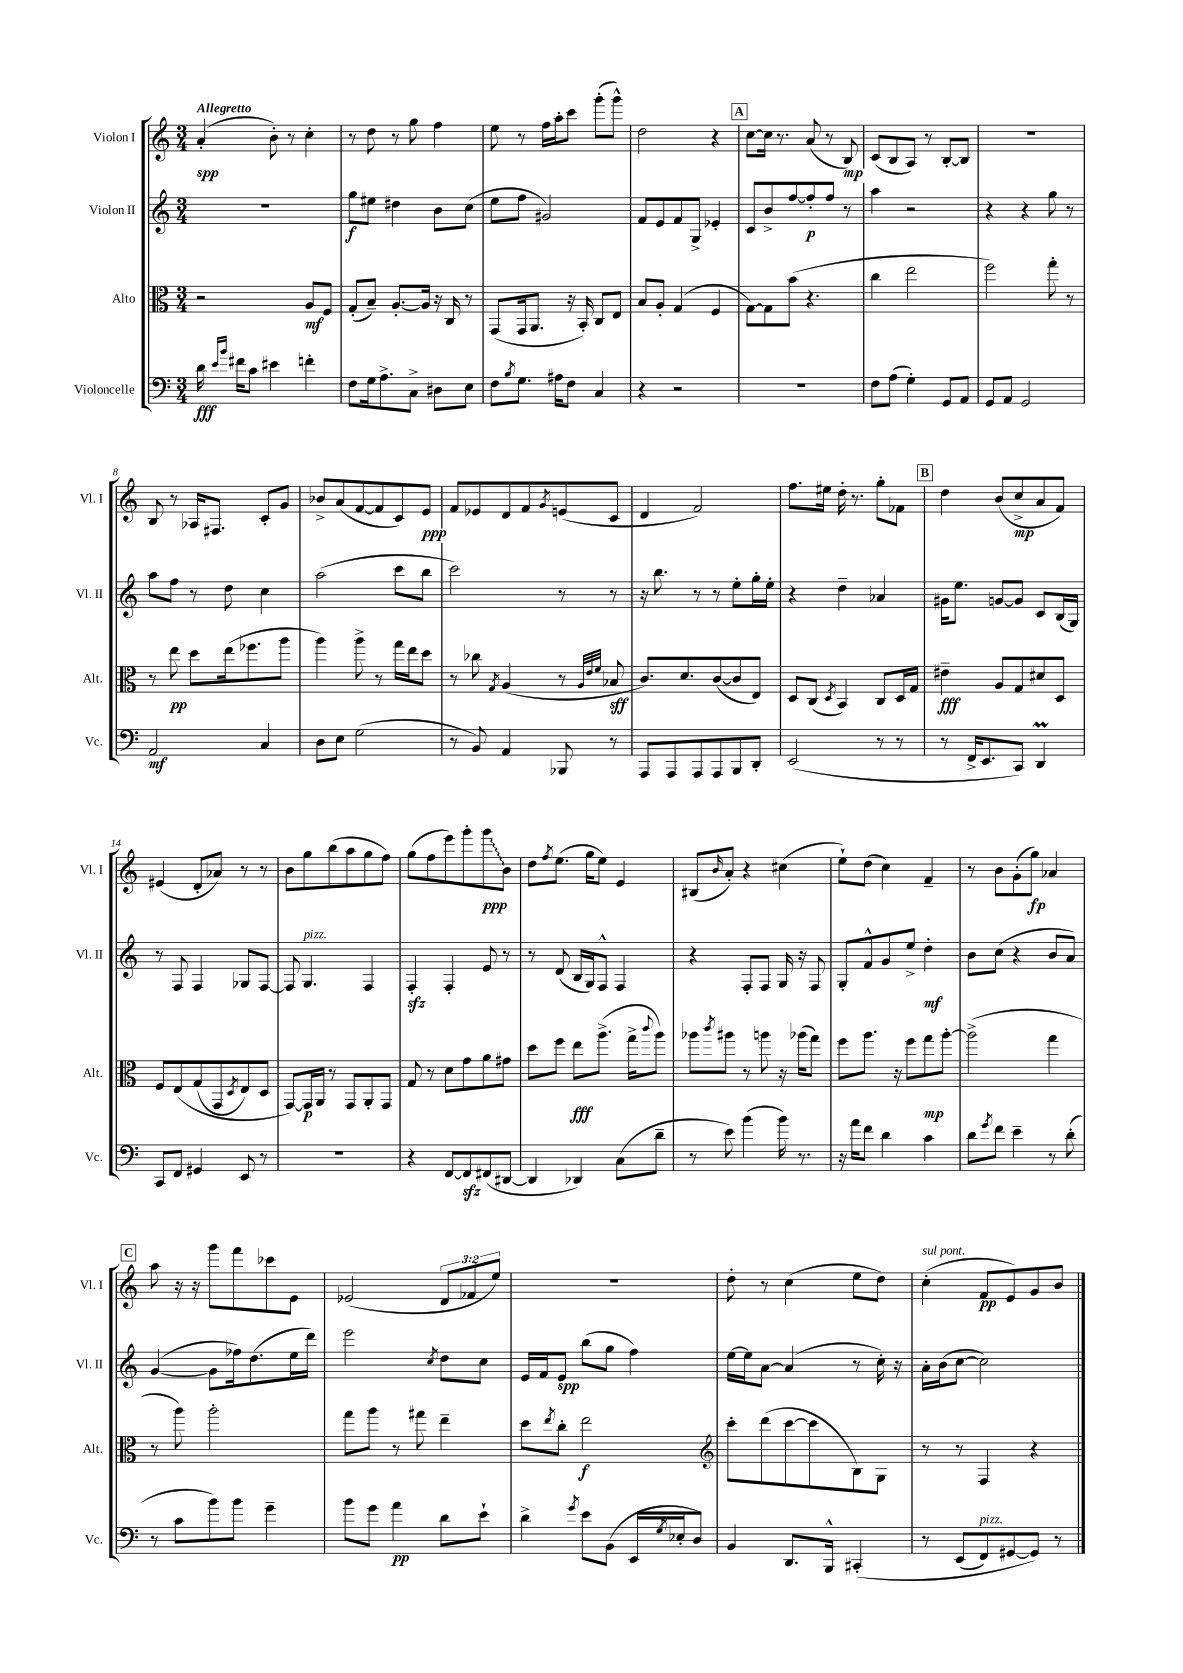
<<
\new StaffGroup <<
\new Staff = "s0" \with { instrumentName = "Violon I" shortInstrumentName = "Vl. I" } {
    \clef treble \key c \major \numericTimeSignature \time 3/4 \override Staff.TupletNumber.text = #tuplet-number::calc-fraction-text \tempo "Allegretto"
    a'4-.\spp( b'8-.) r8 c''4-. |
    r8 d''8 r8 g''8 f''4 |
    e''8 r8 f''16 a''16-. c'''8 g'''8-.( g'''8-^) |
    d''2 r4 |
    \mark \markup { \box "A" } c''8~ c''16 r8. a'8( r8 b8\mp) |
    c'8( b8 a8) r8 b8~-. b8 |
    R2. |
    b8 r8 aes16 fis8. c'8-. g'8 |
    bes'8-> a'8( f'8~ f'8 c'8) e'8\ppp |
    f'8 ees'8 d'8 f'8 \acciaccatura { g'8 } e'8( c'8 |
    d'4 f'2) |
    f''8. eis''16 d''16-. r8. g''8-. fes'8 |
    \mark \markup { \box "B" } d''4 b'8( c''8->\mp a'8 f'8) |
    eis'4( d'8-. aes'8) r8 r8 |
    b'8 g''8 b''8( a''8 g''8 f''8) |
    g''8( f''8 e'''8) g'''8-. \once \override Glissando.style = #'zigzag g'''8\glissando\ppp b'8 |
    d''8 \acciaccatura { f''8 } e''8.( g''16 e''8) e'4 |
    bis8( \grace { b'16 } a'8-.) r4 cis''4( |
    e''8-!) d''8( c''4) f'4-- |
    r8 b'8 g'8-.( g''8\fp) aes'4 |
    \mark \markup { \box "C" } a''8 r16 r16 g'''8 f'''8 ces'''8 e'8 |
    ees'2( \tuplet 3/2 { d'8 fes'8 e''8) } |
    R2. |
    d''8-. r8 c''4( e''8 d''8) |
    c''4-.^\markup { \italic "sul pont." }( f'8\pp e'8) g'8 b'8 \bar "|." |
}
\new Staff = "s1" \with { instrumentName = "Violon II" shortInstrumentName = "Vl. II" } {
    \clef treble \key c \major \numericTimeSignature \time 3/4
    R2. |
    g''8\f eis''8 dis''4 b'8 c''8( |
    e''8 f''8 gis'2) |
    f'8 e'8 f'8 g8-> ees'4-. |
    \mark \markup { \box "A" } c'8 b'8-> f''8~ f''8-.\p f''8 r8 |
    a''4 r2 |
    r4 r4 g''8 r8 |
    a''8 f''8 r8 d''8 c''4 |
    a''2( c'''8 b''8 |
    c'''2) r8 r8 |
    r16 b''8. r8 r8 e''8-. g''16-. e''16-. |
    r4 d''4-- aes'4 |
    \mark \markup { \box "B" } gis'16 e''8. g'8~ g'8 c'8 b16( g16) |
    r8 f8 f4 ges8 f8~ |
    f8 g4.^\markup { \italic "pizz." } f4 |
    f4-.\sfz f4-. e'8 r8 |
    r8 d'8( b16 g16) f8-^ f4 |
    r4 f8-. f8 g16 r16 f8 |
    g8-. f'8-^ g'8 e''8-> d''4-.\mf |
    b'8 c''8( r4 b'8 a'8) |
    \mark \markup { \box "C" } g'4~( g'8 fes''16) d''8.( e''16 d'''16) |
    e'''2 \acciaccatura { c''8 } d''8 c''8 |
    e'16 f'16 e'8\spp b''8( g''8 f''4) |
    e''16~ e''16 a'8~ a'4( r8 c''16-.) r16 |
    a'16-. b'16( c''8~ c''2) \bar "|." |
}
\new Staff = "s2" \with { instrumentName = "Alto" shortInstrumentName = "Alt." } {
    \clef alto \key c \major \numericTimeSignature \time 3/4
    r2 a8\mf f8 |
    g8-.( b8--) a8.~-. a16 r16 c16 r8 |
    g,8( g,16 a,8. r16 b,16-.) c8 e8 |
    b8 a8-. g4( f4 |
    \mark \markup { \box "A" } g8~) g8 b'8( r4. |
    c''4 e''2 |
    f''2) g''8-. r8 |
    r8 e''8\pp d''8 e''16( fes''8. a''8 |
    a''4) a''8-> r8 g''16 e''16 d''8 |
    r8 ces''8 \acciaccatura { g8 } a4( r8 \grace { a32 e'32 f'32 } bes8\sff |
    c'8.) d'8. c'8~( c'8 e8) |
    d8 c8( \acciaccatura { d8 } b,4) c8 d16 g16 |
    \mark \markup { \box "B" } eis'4--\fff a8 g8 dis'8 d8 |
    f8 e8\( g8( g,8 \acciaccatura { d8 } e8) d8 |
    g,8~\) g,16\p a,16 r8 g,8 a,8-. g,8 |
    g8 r8 d'8 g'8 a'8 gis'8 |
    d''8 f''8 e''8\fff a''8.->( g''16-> \appoggiatura { c'''8 } a''8) |
    aes''8 \acciaccatura { c'''8 } ais''8 r8 a''8 r16 aes''16( g''8) |
    f''8 a''8. r16 f''8 g''8\mp a''8~-. |
    a''2->( g''4 |
    \mark \markup { \box "C" } r8 a''8) a''2-. |
    g''8 a''8 r8 gis''8 e''4-- |
    d''8 \acciaccatura { e''8 } c''8-. e''2\f |
    \clef treble c'''8-. d'''8( c'''8~ c'''8 b8) g8 |
    r8 r8 f4 r4 \bar "|." |
}
\new Staff = "s3" \with { instrumentName = "Violoncelle" shortInstrumentName = "Vc." } {
    \clef bass \key c \major \numericTimeSignature \time 3/4
    d'16\fff \grace { e'16 b'16 } fis'16 c'8 eis'4 f'4-. |
    f8 g16 a8.-> c8-> dis8 e8 |
    f8 \acciaccatura { b8 } g8. ais16 f8 c4 |
    r4 r2 |
    \mark \markup { \box "A" } R2. |
    f8 a8( g4-.) g,8 a,8 |
    g,8 a,8 g,2 |
    a,2\mf c4 |
    d8 e8 g2( |
    r8 b,8) a,4 bes,,8 r8 |
    a,,8 a,,8 a,,8 a,,8 b,,8 d,8-. |
    e,2( r8 r8 |
    \mark \markup { \box "B" } r8 f,16-> e,8. c,8) d,4\prall |
    c,8 f,8 gis,4 e,8 r8 |
    R2. |
    r4 f,8~ f,8\sfz fis,8( dis,8~ |
    dis,4 des,4) c8( d'8-- |
    r8 e'8) b'4( b'16) r8. |
    r16 a'16 f'8 d'4 c'4 |
    d'8 \acciaccatura { g'8 } f'8 e'4-- r8 d'8-.( |
    \mark \markup { \box "C" } r8 c'8 b'8) b'8 g'4-- |
    b'8 g'8 a'4\pp d'8 e'8-! |
    d'4-> \acciaccatura { g'8 } e'8 b,8( e,16 \acciaccatura { g8 } ees16-. d8) |
    b,4 d,8. b,,16-^ cis,4-.\( |
    r8 e,8( f,8^\markup { \italic "pizz." }) gis,8~ gis,8\) r8 \bar "|." |
}
>>
>>
